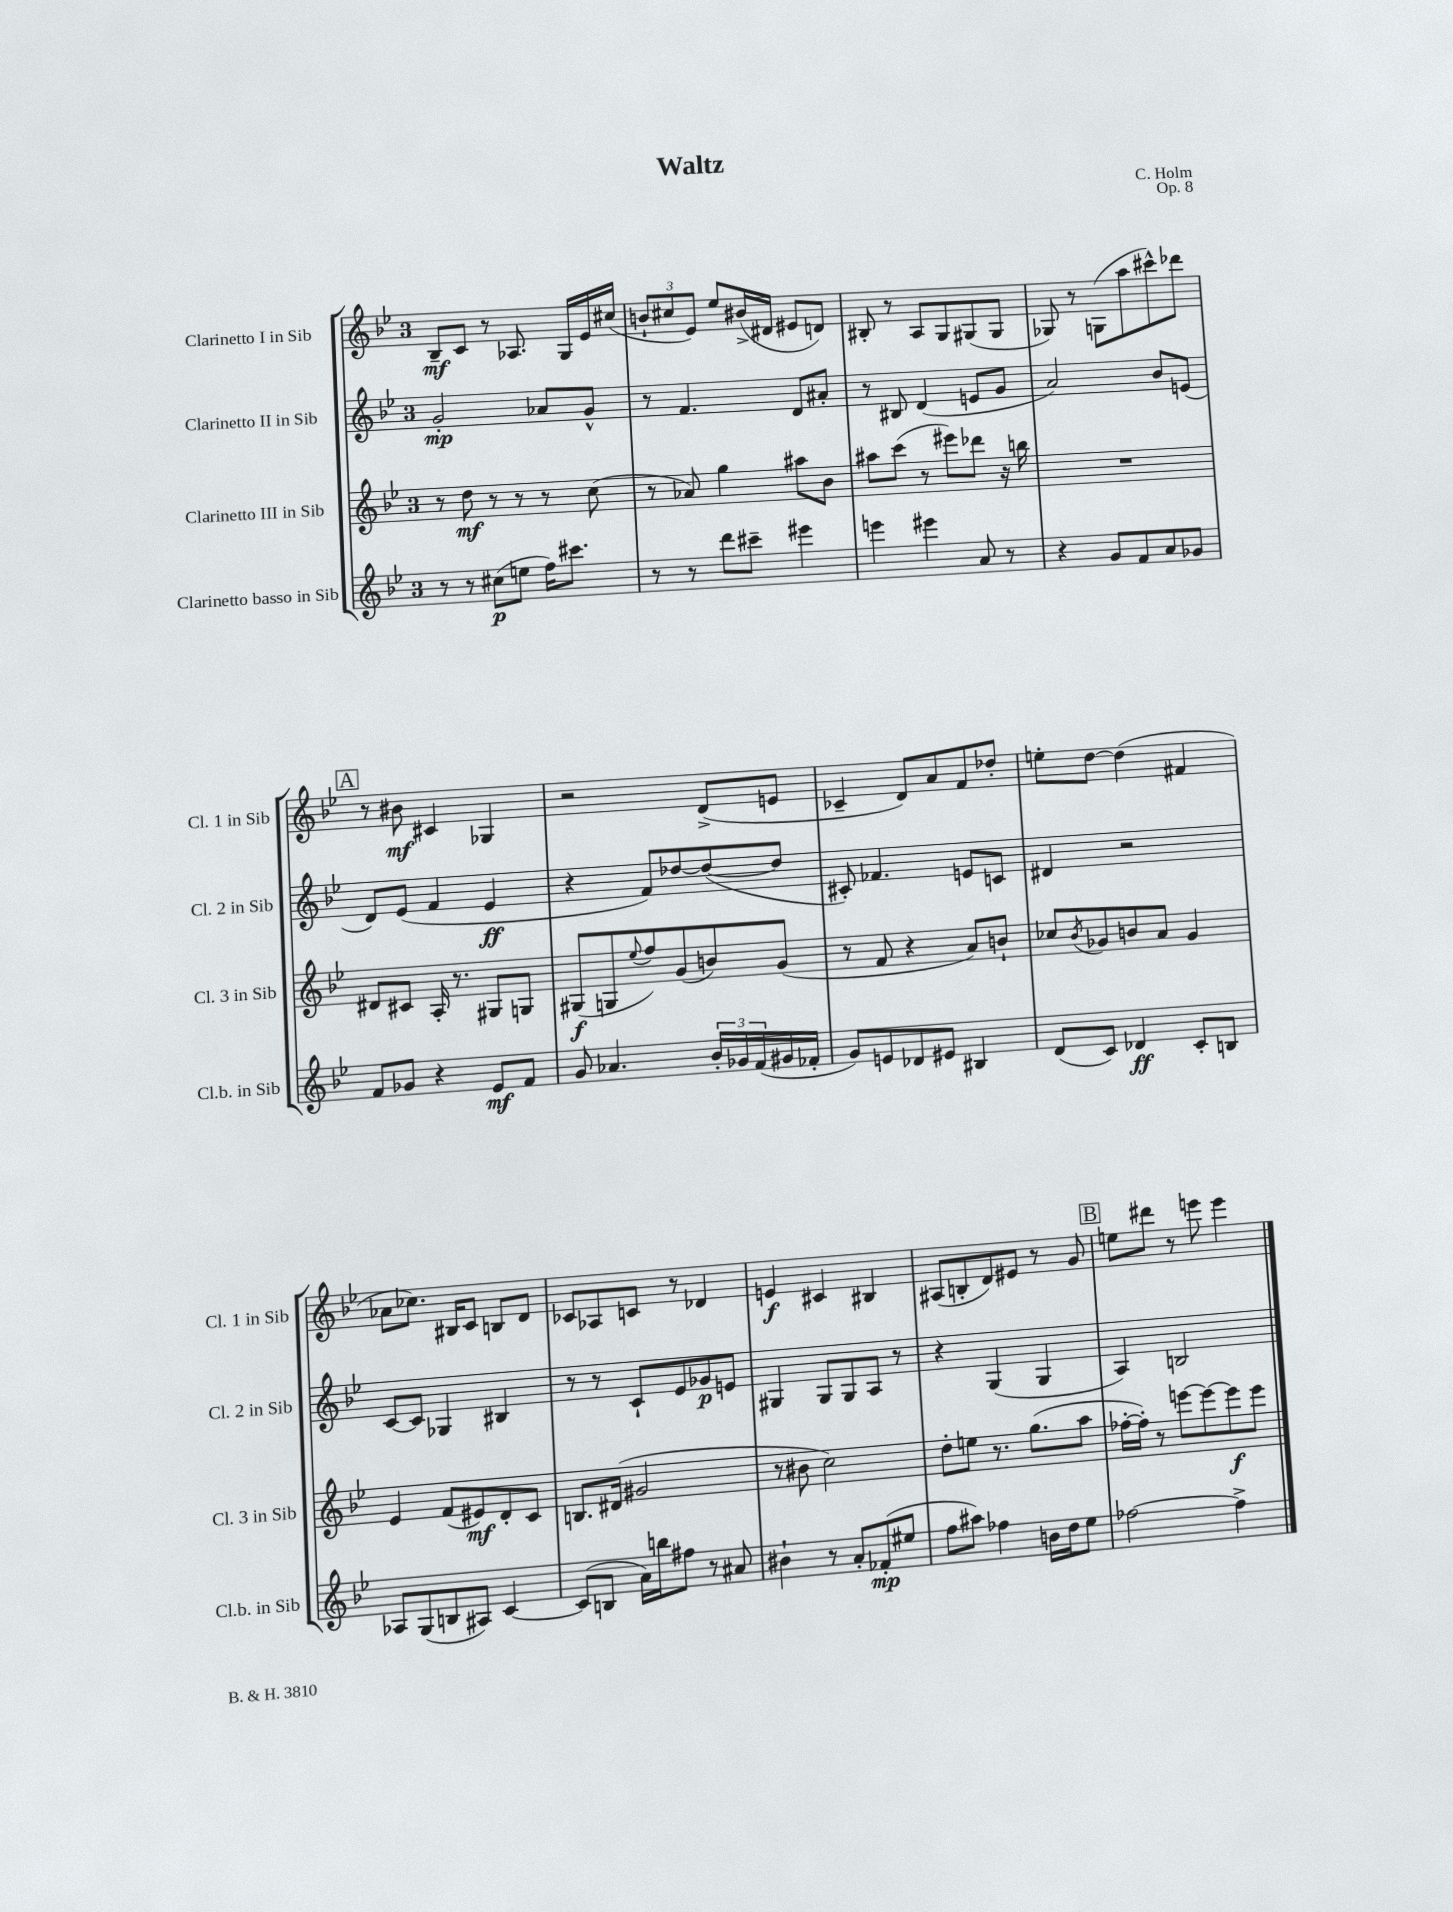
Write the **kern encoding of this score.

**kern	**kern	**kern	**kern
*staff4	*staff3	*staff2	*staff1
*clefG2	*clefG2	*clefG2	*clefG2
*k[b-e-]	*k[b-e-]	*k[b-e-]	*k[b-e-]
*M3/4	*M3/4	*M3/4	*M3/4
8r	8r	2g'/	8B-~/L
8r	8dd\	.	8c/J
(8cc#\L	8r	.	8r
8ee\J	8r	.	8.A-/
16ff\LK)	8r	8a-/L	.
8.ccc#\J	.	.	16G/LL
.	(8cc\	8g^^/J	16e-/
.	.	.	(16cc#/JJ
=	=	=	=
8r	8r	8r	12b`/L
.	.	.	12cc#/
8r	8a-/)	4.f/	.
.	.	.	12e-/J)
8ddd\L	4gg\	.	8ee-/L
8ccc#~\J	.	.	(16b#^/L
.	.	.	16d#/JJ
4eee#\	8aa#\L	8d/L	8e#/L
.	8b-\J	8a#'/J	8d/J)
=	=	=	=
4eee\	8aa#\L	8r	8B#'/
.	(8ccc\J	8B#/	8r
4eee#\	8r	(4d/	8A/L
.	8eee#\L)	.	8G/
8a/	8ddd-\J	8e/L	(8G#/
8r	16r	8g/J	8G#/J
.	16bb\	.	.
=	=	=	=
4r	2.r	2a/)	8G-/)
.	.	.	8r
8g/L	.	.	(8G\L
8f/	.	.	8aa\
8a/	.	8b-/L	8ccc#^^\)
8g-/J	.	(8e/J	8ddd-\J
=	=	=	=
8f/L	8d#/L	8d/L)	8r
8g-/J	8c#/J	(8e-/J	8b#\
4r	16A'/	4f/	4c#/
.	8.r	.	.
8e-/L	8G#/L	4e-/	4G-/
8f/J	8G/J	.	.
=	=	=	=
8g/	(8G#/L	4r	2r
4.a-/	8G/	.	.
.	8qqee-/	.	.
.	8ff/)	8f/L)	.
.	(8g/	[8dd-/	.
24b-'/LL	8b/)	(8dd-/_	(8d^/L
24g-/	.	.	.
(24f/	.	.	.
16g#/	(8g/J	8dd-/]J	8e/J
16f-'/JJ	.	.	.
=	=	=	=
8g/L)	8r	8c#'/)	4c-~/
8e/	8f/	4.f-/	.
8d-/	4r	.	8d/L)
8e#/J	.	.	8a/
4B#/	8a/L)	8e/L	8f/
.	8b`/J	8c/J	8dd-'/J
=	=	=	=
(8d/L	8cc-/L	4d#/	8ee'\L
.	8qb-/	.	.
8c/J)	8g-/	.	[8dd\J
4d-/	8b/	2r	(4dd\]
.	8a/J	.	.
8c'/L	4g-/	.	4f#/
8B/J	.	.	.
=	=	=	=
8A-/L	4e-/	[8c/L	8a-\L
(8G/	.	8c/]J	8.cc-\J)
8B/	(8f/L	4G-/	.
.	.	.	16B#/LK
8A#/J)	8e#/)	.	8c/J
[4c/	8d'/	4B#/	8B/L
.	8c/J	.	8d/J
=	=	=	=
(8c/]L	8.B/L	8r	8c-/L
8B/J	.	8r	8A-/
.	(16d#/Jk	.	.
16a\LL)	2g#/	8c`/L	8c/J
16bb\J	.	.	.
8ff#\J	.	8e-/	8r
8r	.	8g-/	4d-/
8a#/	.	8e/J	.
=	=	=	=
4b#`\	8r	4G#/	4e/
.	8b#\	.	.
8r	2cc\)	8G#/L	4c#/
8a'/L	.	8G#/	.
(8f-'/	.	8A/J	4B#/
8ee#/J	.	8r	.
=	=	=	=
8ff\L	8dd'\L	4r	(8A#/L
8aa#\J)	8ee\J	.	8B'/
4ff-\	8.r	(4G/	8d/)
.	.	.	8e#/J
.	(8.gg\L	.	.
16b\LL	.	4G/	8r
16dd\J	.	.	.
8ee-\J	8aa\J	.	8g/
=	=	=	=
[2ff-\	[16ff-'\LL	4A/)	8ee\L
.	16ff-'\]JJ)	.	.
.	8r	.	8ddd#\J
.	[8eee\L	2B/	8r
.	8eee\_	.	8eee\
4ff-^\]	8eee\]	.	4eee\
.	8eee\J	.	.
==	==	==	==
*-	*-	*-	*-
